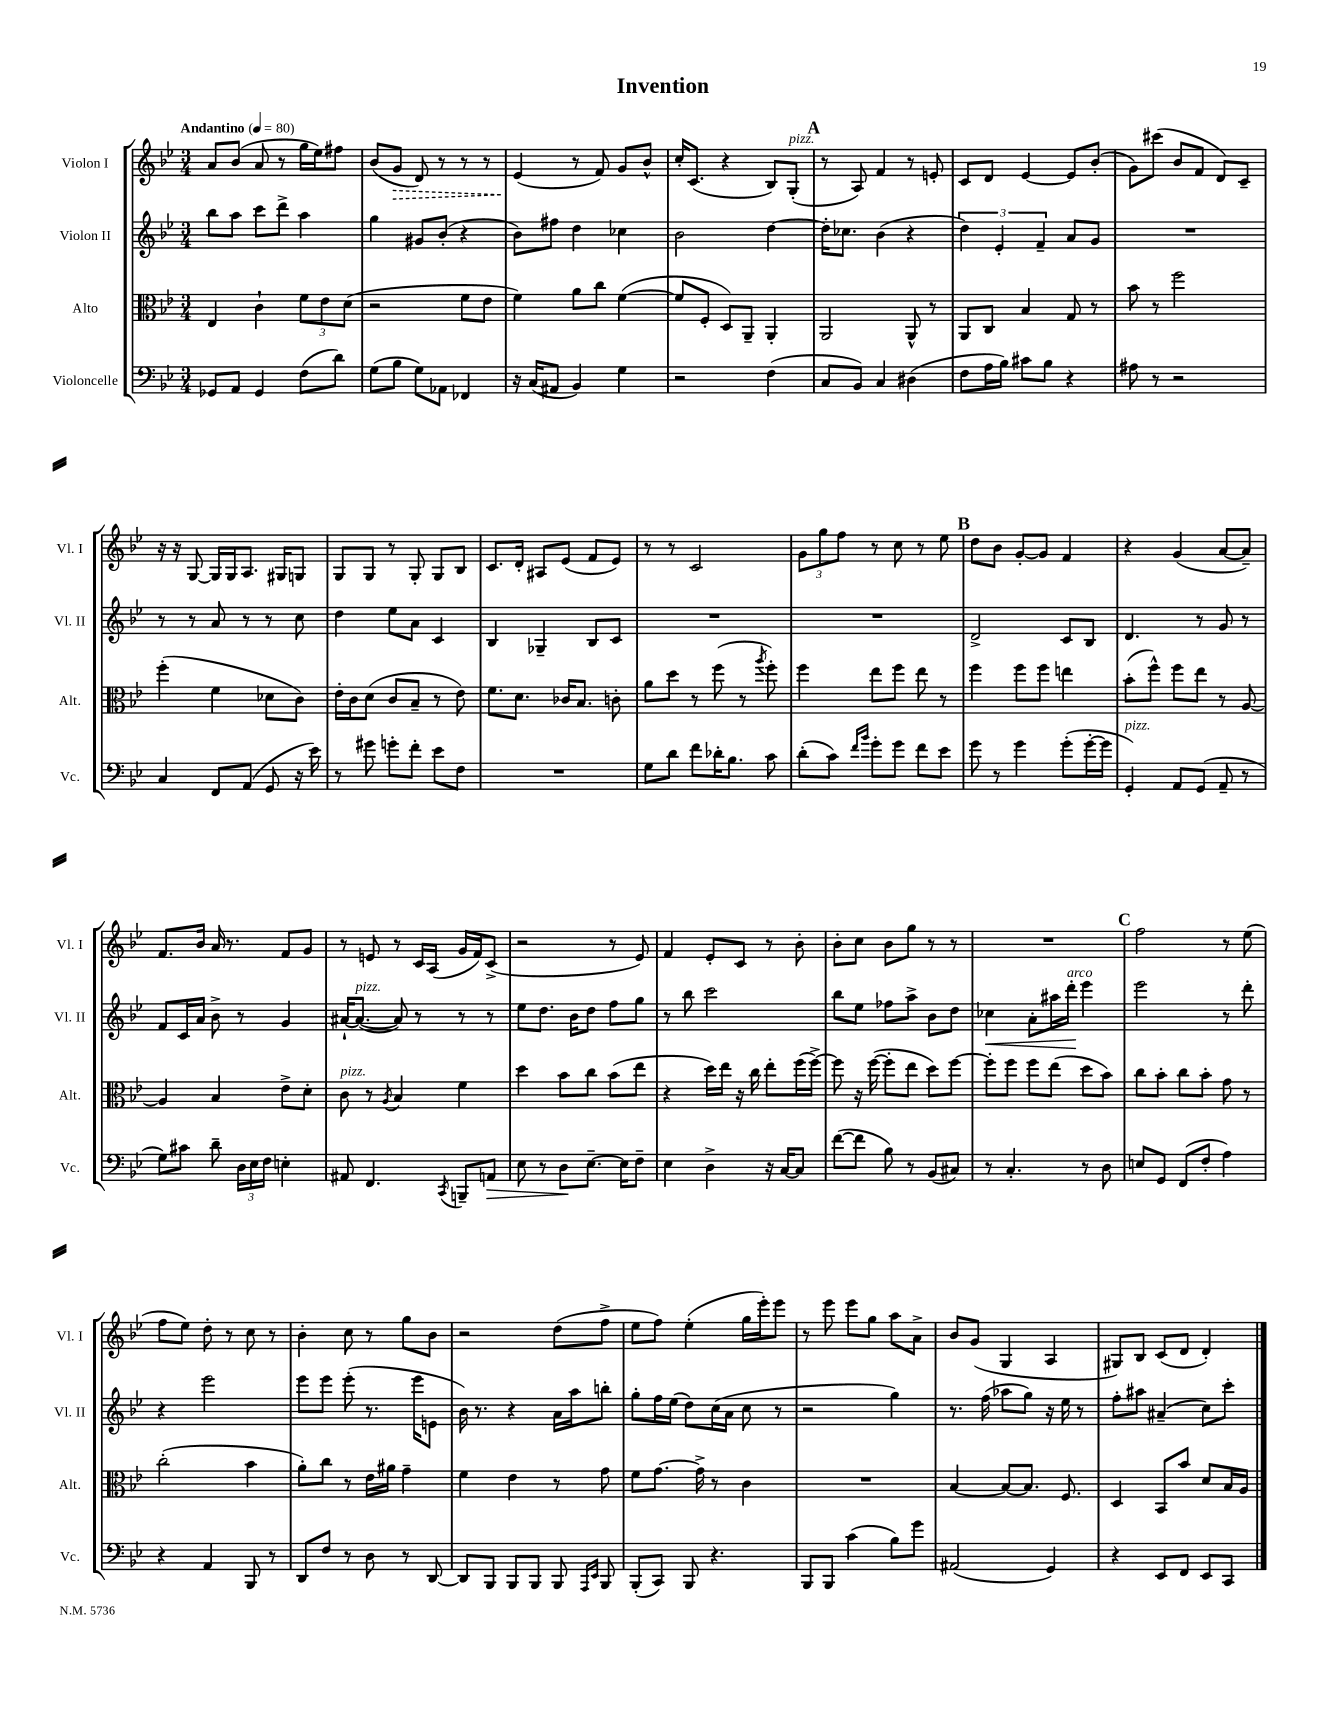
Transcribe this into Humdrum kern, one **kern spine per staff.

**kern	**dynam	**kern	**kern	**dynam	**kern	**dynam
*part4	*part4	*part3	*part2	*part2	*part1	*part1
*staff4	*staff4	*staff3	*staff2	*staff2	*staff1	*staff1
*I"Violoncelle	*	*I"Alto	*I"Violon II	*	*I"Violon I	*
*I'Vc.	*	*I'Alt.	*I'Vl. II	*	*I'Vl. I	*
*clefF4	*	*clefC3	*clefG2	*	*clefG2	*
*k[b-e-]	*	*k[b-e-]	*k[b-e-]	*	*k[b-e-]	*
*M3/4	*	*M3/4	*M3/4	*	*M3/4	*
*MM80	*	*MM80	*MM80	*	*MM80	*
=1	=1	=1	=1	=1	=1	=1
!	!	!	!	!	!LO:TX:a:B:t=Andantino	!
8GG-X/L	.	4E-/	8bb-\L	.	8a/L	.
8AA/J	.	.	8aa\J	.	(8b-/J	.
4GG-/	.	4c`\	8ccc\L	.	8a/	.
.	.	.	8ddd^\J	.	8r	.
(8F\L	.	12f\L	4aa\	.	16gg\LL	.
.	.	.	.	.	16ee-\J)	.
.	.	12e-\	.	.	.	.
8d\J)	.	.	.	.	8ff#X\J	.
.	.	(12d\J	.	.	.	.
=2	=2	=2	=2	=2	=2	=2
(8G\L	.	2r	4gg\	.	(8b-/L	.
!	!	!	!	!	!	!LO:HP:b
8B-\J	.	.	.	.	8g/J	>
8G\L)	.	.	8g#X/L	.	8d/)	.
8AA-X\J	.	.	(8b-'/J	.	8r	.
4FF-X/	.	8f\L	4r	.	8r	.
.	.	8e-\J	.	.	8r	.
=3	=3	=3	=3	=3	=3	=3
16r	.	4f\)	8b-\L)	.	(4e-/	.
(16C/KL	.	.	.	.	.	.
8AA#X/J	.	.	8ff#X\J	.	.	.
4BB-/)	.	8a\L	4dd\	.	8r	]
.	.	8cc\J	.	.	8f/)	.
4G\	.	([4f\	4cc-X\	.	8g/L	.
.	.	.	.	.	8b-^^/J	.
=4	=4	=4	=4	=4	=4	=4
2r	.	8f/L]	2b-\	.	16cc'/KL	.
.	.	.	.	.	(8.c/J	.
.	.	8F'/J	.	.	.	.
.	.	8D/L)	.	.	4r	.
.	.	8AA~/J	.	.	.	.
(4F\	.	4AA'/	[4dd\	.	8B-/L)	.
!	!	!	!	!	!LO:TX:a:i:t=pizz.	!
.	.	.	.	.	(8G'/J	.
!!LO:REH:place=s1:t=A
=5	=5	=5	=5	=5	=5	=5
8C/L	.	2AA/	16dd'\KL]	.	8r	.
.	.	.	8.cc-X\J	.	.	.
8BB-/J)	.	.	.	.	8A/)	.
4C/	.	.	(4b-\	.	4f/	.
(4D#X\	.	8AA^^/	4r	.	8r	.
.	.	8r	.	.	8en'/	.
=6	=6	=6	=6	=6	=6	=6
8F\L	.	8AA/L	6dd\)	.	8c/L	.
16A\L	.	8C/J	.	.	8d/J	.
.	.	.	6e-'/	.	.	.
16B-\JJ)	.	.	.	.	.	.
8c#X\L	.	4B-/	.	.	[4e-/	.
.	.	.	6f~/	.	.	.
8B-\J	.	.	.	.	.	.
4r	.	8G/	8a/L	.	8e-/L]	.
.	.	8r	8g/J	.	(8b-'/J	.
=7	=7	=7	=7	=7	=7	=7
8A#X\	.	8b-\	2.r	.	8g\L)	.
8r	.	8r	.	.	(8ccc#X\J	.
2r	.	2ff\	.	.	8b-/L	.
.	.	.	.	.	8f/J	.
.	.	.	.	.	8d/L)	.
.	.	.	.	.	8c~/J	.
!!LO:LB:g=z
=8	=8	=8	=8	=8	=8	=8
4C/	.	(4ff'\	8r	.	16r	.
.	.	.	.	.	16r	.
.	.	.	8r	.	[8G/	.
8FF/L	.	4f\	8a/	.	16G/LL]	.
.	.	.	.	.	16G/J	.
(8AA/J	.	.	8r	.	8.A/J	.
8GG/	.	8d-X\L	8r	.	.	.
.	.	.	.	.	16G#X/KL	.
16r	.	8c\J)	8cc\	.	8Gn/J	.
16e-\)	.	.	.	.	.	.
=9	=9	=9	=9	=9	=9	=9
8r	.	16e-'\LL	4dd\	.	8G/L	.
.	.	16c\J	.	.	.	.
8g#X\	.	(8d\J	.	.	8G/J	.
8gn'\L	.	8c/L	8ee-\L	.	8r	.
8f'\J	.	8B-~/J	8a\J	.	8G'/	.
8e-\L	.	8r	4c/	.	8G/L	.
8F\J	.	8e-\)	.	.	8B-/J	.
=10	=10	=10	=10	=10	=10	=10
2.r	.	8.f\L	4B-/	.	8.c/L	.
.	.	8.d\J	.	.	16d'/Jk	.
.	.	.	4G-X~/	.	8A#X/L	.
.	.	16c-X/KL	.	.	(8e-/J	.
.	.	8.B-/J	.	.	.	.
.	.	.	8B-/L	.	8f/L	.
.	.	8cn'\	8c/J	.	8e-/J)	.
=11	=11	=11	=11	=11	=11	=11
8G\L	.	8a\L	2.r	.	8r	.
8d\J	.	8dd\J	.	.	8r	.
8f\L	.	8r	.	.	2c/	.
16d-X'\K	.	(8ff\	.	.	.	.
8.B-\J	.	.	.	.	.	.
.	.	8r	.	.	.	.
.	.	8qaa/	.	.	.	.
8c\	.	8ff'\)	.	.	.	.
=12	=12	=12	=12	=12	=12	=12
(8d'\L	.	4ff\	2.r	.	12g\L	.
.	.	.	.	.	12gg\	.
8c\J)	.	.	.	.	.	.
.	.	.	.	.	12ff\J	.
16qqf/LL	.	.	.	.	.	.
16qqb-/JJ	.	.	.	.	.	.
8g'\L	.	8ee-\L	.	.	8r	.
8g\J	.	8ff\J	.	.	8cc\	.
8f\L	.	8ee-\	.	.	8r	.
8e-\J	.	8r	.	.	8ee-\	.
!!LO:REH:place=s1:t=B
=13	=13	=13	=13	=13	=13	=13
8g\	.	4ff\	2d^/	.	8dd\L	.
8r	.	.	.	.	8b-\J	.
4g\	.	8ff\L	.	.	[8g'/L	.
.	.	8ff\J	.	.	8g/J]	.
(8g'\L	.	4een\	8c/L	.	4f/	.
[16g'\L	.	.	8B-/J	.	.	.
16g\JJ]	.	.	.	.	.	.
=14	=14	=14	=14	=14	=14	=14
!LO:TX:a:i:t=pizz.	!	!	!	!	!	!
4GG'/)	.	(8b-'\L	4.d/	.	4r	.
.	.	8ff^^\J)	.	.	.	.
8AA/L	.	8ff\L	.	.	(4g/	.
(8GG/J	.	8ee-\J	8r	.	.	.
8AA~/	.	8r	8g/	.	[8a/L	.
8r	.	[8A/	8r	.	8a~/J])	.
!!LO:LB:g=z
=15	=15	=15	=15	=15	=15	=15
8G\L)	.	4A/]	8f/L	.	8.f/L	.
8c#X\J	.	.	16c/L	.	.	.
.	.	.	16a/JJ	.	16b-/Jk	.
8d~\	.	4B-/	8b-^\	.	16a/	.
.	.	.	.	.	8.r	.
24D\LL	.	.	8r	.	.	.
24E-\	.	.	.	.	.	.
24F\JJ	.	.	.	.	.	.
4En'\	.	8e-^\L	4g/	.	8f/L	.
.	.	8d'\J	.	.	8g/J	.
=16	=16	=16	=16	=16	=16	=16
!	!	!LO:TX:a:i:t=pizz.	!	!	!	!
8AA#X/	.	8c\	[16a#X`/KL	.	8r	.
!	!	!	!LO:TX:a:i:t=pizz.	!	!	!
.	.	.	(8.a#/J_	.	.	.
4.FF/	.	8r	.	.	8en/	.
.	.	8qA/	.	.	.	.
.	.	4B-/	8a#/])	.	8r	.
.	.	.	8r	.	16c/LL	.
.	.	.	.	.	(16A/JJ	.
8qCC/	.	.	.	.	.	.
8BBBn~/L	.	4f\	8r	.	16g/LL	.
.	.	.	.	.	16f/J)	.
!	!LO:HP:b	!	!	!	!	!
8AAn/J	>	.	8r	.	(8c^/J	.
=17	=17	=17	=17	=17	=17	=17
8E-\	.	4dd\	8ee-\L	.	2r	.
8r	.	.	8.dd\J	.	.	.
8D\L	.	8b-\L	.	.	.	.
.	.	.	16b-\KL	.	.	.
[8.E-~\J	]	8cc\J	8dd\J	.	.	.
.	.	(8b-\L	8ff\L	.	8r	.
16E-\KL]	.	.	.	.	.	.
8F~\J	.	8ee-\J	8gg\J	.	8e-/)	.
=18	=18	=18	=18	=18	=18	=18
4E-\	.	4r	8r	.	4f/	.
.	.	.	8bb-\	.	.	.
4D^\	.	16dd\LL)	2ccc\	.	8e-'/L	.
.	.	16ee-\JJ	.	.	.	.
.	.	16r	.	.	8c/J	.
.	.	16cc\	.	.	.	.
16r	.	8ee-'\L	.	.	8r	.
[16C/KL	.	.	.	.	.	.
8C/J]	.	(16ff\L	.	.	8b-'\	.
.	.	[16ff^\JJ)	.	.	.	.
=19	=19	=19	=19	=19	=19	=19
([8f\L	.	8ff\]	8bb-\L	.	8b-'\L	.
8f\J]	.	16r	8ee-\J	.	8cc\J	.
.	.	([16ff\	.	.	.	.
8B-\)	.	8ff'\L]	8ff-X\L	.	8b-\L	.
8r	.	8ee-\J	8aa^\J	.	8gg\J	.
(8BB-/L	.	8dd\L)	8b-\L	.	8r	.
8C#X/J)	.	[8ff\J	8dd\J	.	8r	.
=20	=20	=20	=20	=20	=20	=20
!	!	!	!	!LO:HP:b	!	!
8r	.	8ff'\L]	4cc-X\	<	2.r	.
4.C'/	.	8ff\J	.	.	.	.
.	.	8ff\L	8a'\L	.	.	.
.	.	(8ee-\J	16aa#X\L	.	.	.
!	!	!	!LO:TX:a:i:t=arco	!	!	!
.	.	.	16ddd'\JJ	.	.	.
8r	.	8dd\L	4eee-\	[	.	.
8D\	.	8b-\J)	.	.	.	.
!!LO:REH:place=s1:t=C
=21	=21	=21	=21	=21	=21	=21
8En/L	.	8cc\L	2eee-\	.	2ff\	.
8GG/J	.	8b-'\J	.	.	.	.
(8FF/L	.	8cc\L	.	.	.	.
8F'/J	.	8b-'\J	.	.	.	.
4A\)	.	8g\	8r	.	8r	.
.	.	8r	8ddd'\	.	(8ee-\	.
!!LO:LB:g=z
=22	=22	=22	=22	=22	=22	=22
4r	.	(2cc'\	4r	.	8ff\L	.
.	.	.	.	.	8ee-\J)	.
4AA/	.	.	2eee-\	.	8dd'\	.
.	.	.	.	.	8r	.
8BBB-/	.	4b-\	.	.	8cc\	.
8r	.	.	.	.	8r	.
=23	=23	=23	=23	=23	=23	=23
8DD/L	.	8a'\L)	8eee-\L	.	4b-'\	.
8F/J	.	8cc\J	8eee-\J	.	.	.
8r	.	8r	(8eee-'\	.	8cc\	.
8D\	.	16e-\LL	8.r	.	8r	.
.	.	16a#X\JJ	.	.	.	.
8r	.	4g~\	.	.	8gg\L	.
.	.	.	16eee-\KL	.	.	.
[8DD/	.	.	8en\J	.	8b-\J	.
=24	=24	=24	=24	=24	=24	=24
8DD/L]	.	4f\	16b-\)	.	2r	.
.	.	.	8.r	.	.	.
8BBB-/J	.	.	.	.	.	.
8BBB-/L	.	4e-\	4r	.	.	.
8BBB-/J	.	.	.	.	.	.
8BBB-/	.	8r	16a\LL	.	(8dd\L	.
.	.	.	16aa\J	.	.	.
16qqAAA/LL	.	.	.	.	.	.
16qqEE-/JJ	.	.	.	.	.	.
8BBB-/	.	8g\	8bbn'\J	.	8ff^\J	.
=25	=25	=25	=25	=25	=25	=25
(8BBB-'/L	.	8f\L	8gg'\L	.	8ee-\L	.
8CC/J)	.	[8.g\J	16ff\L	.	8ff\J)	.
.	.	.	(16ee-\JJ	.	.	.
8BBB-/	.	.	8dd\L)	.	(4ee-'\	.
.	.	16g^\]	.	.	.	.
4.r	.	8r	(16cc\L	.	.	.
.	.	.	16a\JJ	.	.	.
.	.	4c\	8cc\	.	16gg\LL	.
.	.	.	.	.	16eee-'\J)	.
.	.	.	8r	.	8eee-\J	.
=26	=26	=26	=26	=26	=26	=26
8BBB-/L	.	2.r	2r	.	8r	.
8BBB-/J	.	.	.	.	8eee-\	.
(4c\	.	.	.	.	8eee-\L	.
.	.	.	.	.	8gg\J	.
8B-\L)	.	.	4gg\)	.	8aa\L	.
8g\J	.	.	.	.	8a^\J	.
=27	=27	=27	=27	=27	=27	=27
(2AA#X/	.	[4B-/	8.r	.	8b-/L	.
.	.	.	.	.	(8g/J	.
.	.	.	(16ff\	.	.	.
.	.	8B-/L_	8aa-X\L	.	4G/	.
.	.	8.B-/J]	8gg\J)	.	.	.
4GG/)	.	.	16r	.	4A/	.
.	.	8.F/	16ee-\	.	.	.
.	.	.	8r	.	.	.
=28	=28	=28	=28	=28	=28	=28
4r	.	4D/	8ff'\L	.	8G#X/L)	.
.	.	.	8aa#X\J	.	8B-/J	.
8EE-/L	.	8BB-/L	(4a#X~/	.	(8c/L	.
8FF/J	.	8b-/J	.	.	8d/J	.
8EE-/L	.	8d/L	8cc\L)	.	4d'/)	.
8CC/J	.	16B-/L	8ccc'\J	.	.	.
.	.	16A/JJ	.	.	.	.
==	==	==	==	==	==	==
*-	*-	*-	*-	*-	*-	*-
